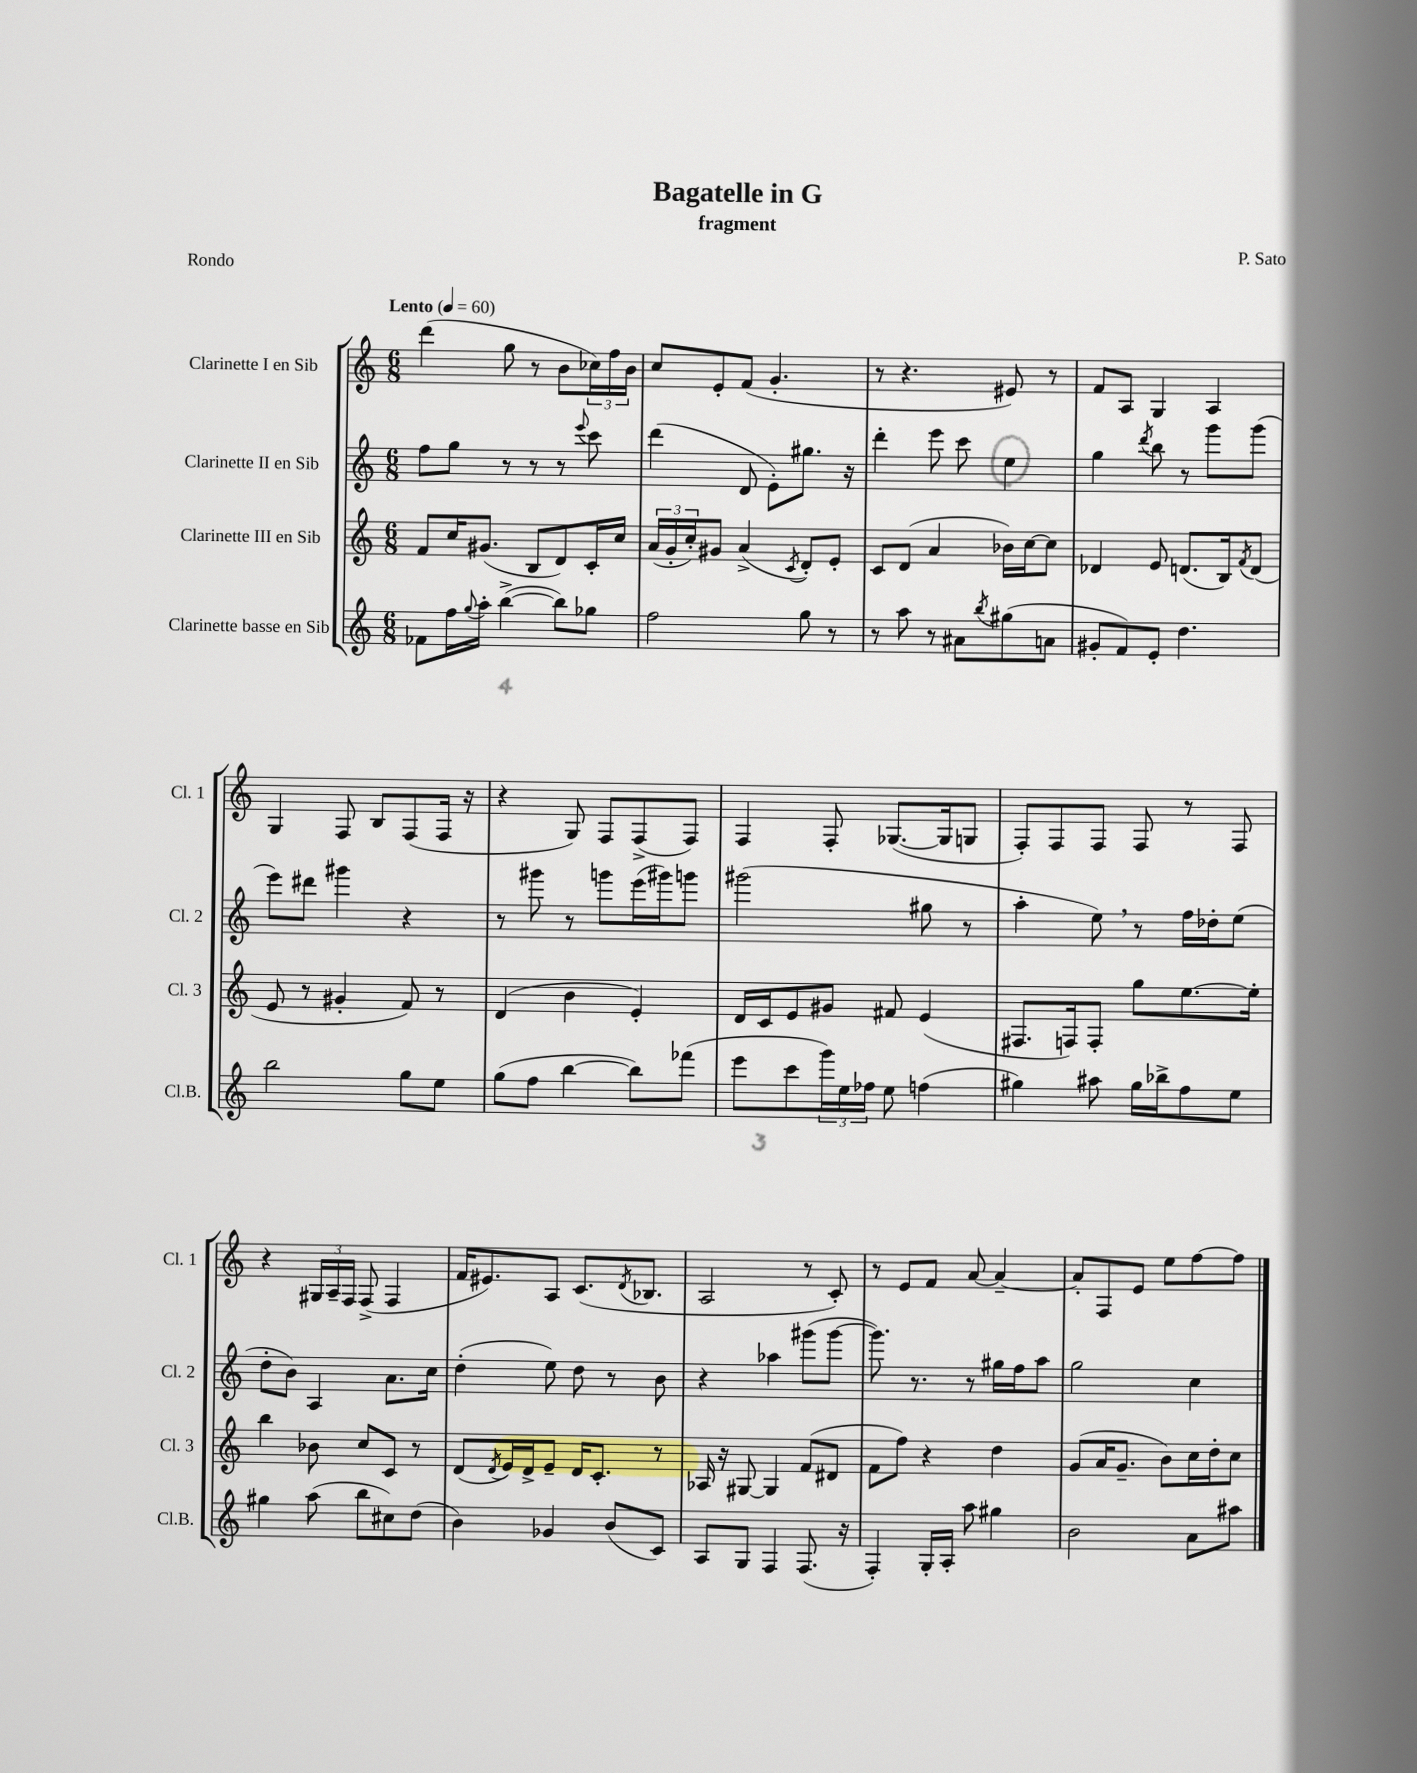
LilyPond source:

\header { title = "Bagatelle in G" composer = "P. Sato" subtitle = "fragment" piece = "Rondo" }
<<
\new StaffGroup <<
\new Staff = "s0" \with { instrumentName = "Clarinette I en Sib" shortInstrumentName = "Cl. 1" } {
    \clef treble \key c \major \numericTimeSignature \time 6/8 \tempo "Lento" 4 = 60
    d'''4( g''8 r8 b'8 \tuplet 3/2 { ces''16) f''16 b'16 } |
    c''8 e'8-. f'8( g'4.-. |
    r8 r4. eis'8) r8 |
    f'8 a8 g4 a4 |
    g4 f8 b8 f8( f16 r16 |
    r4 g8) f8 f8->( f8) |
    f4 f8-. ges8.~( ges16 g8 |
    f8-.) f8 f8 f8 r8 f8 |
    r4 \tuplet 3/2 { gis16 a16-- f16 } f8->( f4 |
    f'16 eis'8.) a8 c'8.( \acciaccatura { d'8 } bes8. |
    a2 r8 c'8-.) |
    r8 e'8 f'8 a'8~ a'4~-- |
    a'8-. f8 e'8 e''8 f''8~ f''8 \bar "|." |
}
\new Staff = "s1" \with { instrumentName = "Clarinette II en Sib" shortInstrumentName = "Cl. 2" } {
    \clef treble \key c \major \numericTimeSignature \time 6/8
    f''8 g''8 r8 r8 r8 \appoggiatura { e'''8 } c'''8 |
    d'''4( d'8 e'8-.) gis''8. r16 |
    d'''4-. e'''8 c'''8 e''4 |
    g''4 \acciaccatura { d'''8 } b''8 r8 g'''8 g'''8( |
    e'''8) dis'''8 gis'''4 r4 |
    r8 gis'''8 r8 g'''8 e'''16( gis'''16) g'''8 |
    gis'''2( gis''8 r8 |
    a''4-. e''8) \breathe r8 f''16 des''16-. e''8( |
    d''8-. b'8) a4 a'8. c''16 |
    d''4-.( e''8) d''8 r8 b'8 |
    r4 aes''4 gis'''8( gis'''8~ |
    gis'''8.) r8. r8 gis''16 f''16 a''8 |
    g''2 c''4 \bar "|." |
}
\new Staff = "s2" \with { instrumentName = "Clarinette III en Sib" shortInstrumentName = "Cl. 3" } {
    \clef treble \key c \major \numericTimeSignature \time 6/8
    f'8 c''16 gis'8.( b8 d'8) c'16-. c''16 |
    \tuplet 3/2 { a'16( g'16-. c''16-.) } gis'8 a'4->( \acciaccatura { c'8 } d'8-.) e'8-. |
    c'8 d'8( a'4 bes'16) c''16~ c''8 |
    des'4 e'8 d'8.( b16) \acciaccatura { f'8 } d'8( |
    e'8 r8 gis'4-. f'8) r8 |
    d'4( b'4 e'4-.) |
    d'16 c'16 e'8 gis'8 fis'8 e'4( |
    fis8. f16) f8-. g''8 e''8.~ e''16-. |
    b''4 bes'8 c''8 c'8 r8 |
    d'8( \acciaccatura { d'8 } e'16) d'16-> e'8-- d'16 c'8.-. r8 |
    aes16 r16 gis8~ gis4 f'8( dis'8 |
    f'8 f''8) r4 d''4 |
    g'8( a'16 g'8.-- b'8) c''16 d''16-. c''8 \bar "|." |
}
\new Staff = "s3" \with { instrumentName = "Clarinette basse en Sib" shortInstrumentName = "Cl.B." } {
    \clef treble \key c \major \numericTimeSignature \time 6/8
    fes'8 f''16 \appoggiatura { g''8 } a''16-. b''4~->( b''8) ges''8 |
    f''2 g''8 r8 |
    r8 a''8 r8 ais'8 \acciaccatura { b''8 } gis''8( a'8 |
    gis'8-. f'8) e'8-. d''4. |
    b''2 g''8 e''8 |
    g''8( f''8 b''4~ b''8) fes'''8( |
    e'''8 c'''8 \tuplet 3/2 { g'''16) e''16 fes''16 } e''8 f''4( |
    gis''4) ais''8 gis''16 bes''16-> f''8 e''8 |
    gis''4 a''8( b''8 cis''8) d''8( |
    b'4) ges'4 b'8( c'8) |
    a8 g8 f4 f8.( r16 |
    f4-.) g16-. a16-. a''8 gis''4 |
    b'2 a'8 ais''8 \bar "|." |
}
>>
>>
\layout { \context { \Score \remove "Bar_number_engraver" } }
